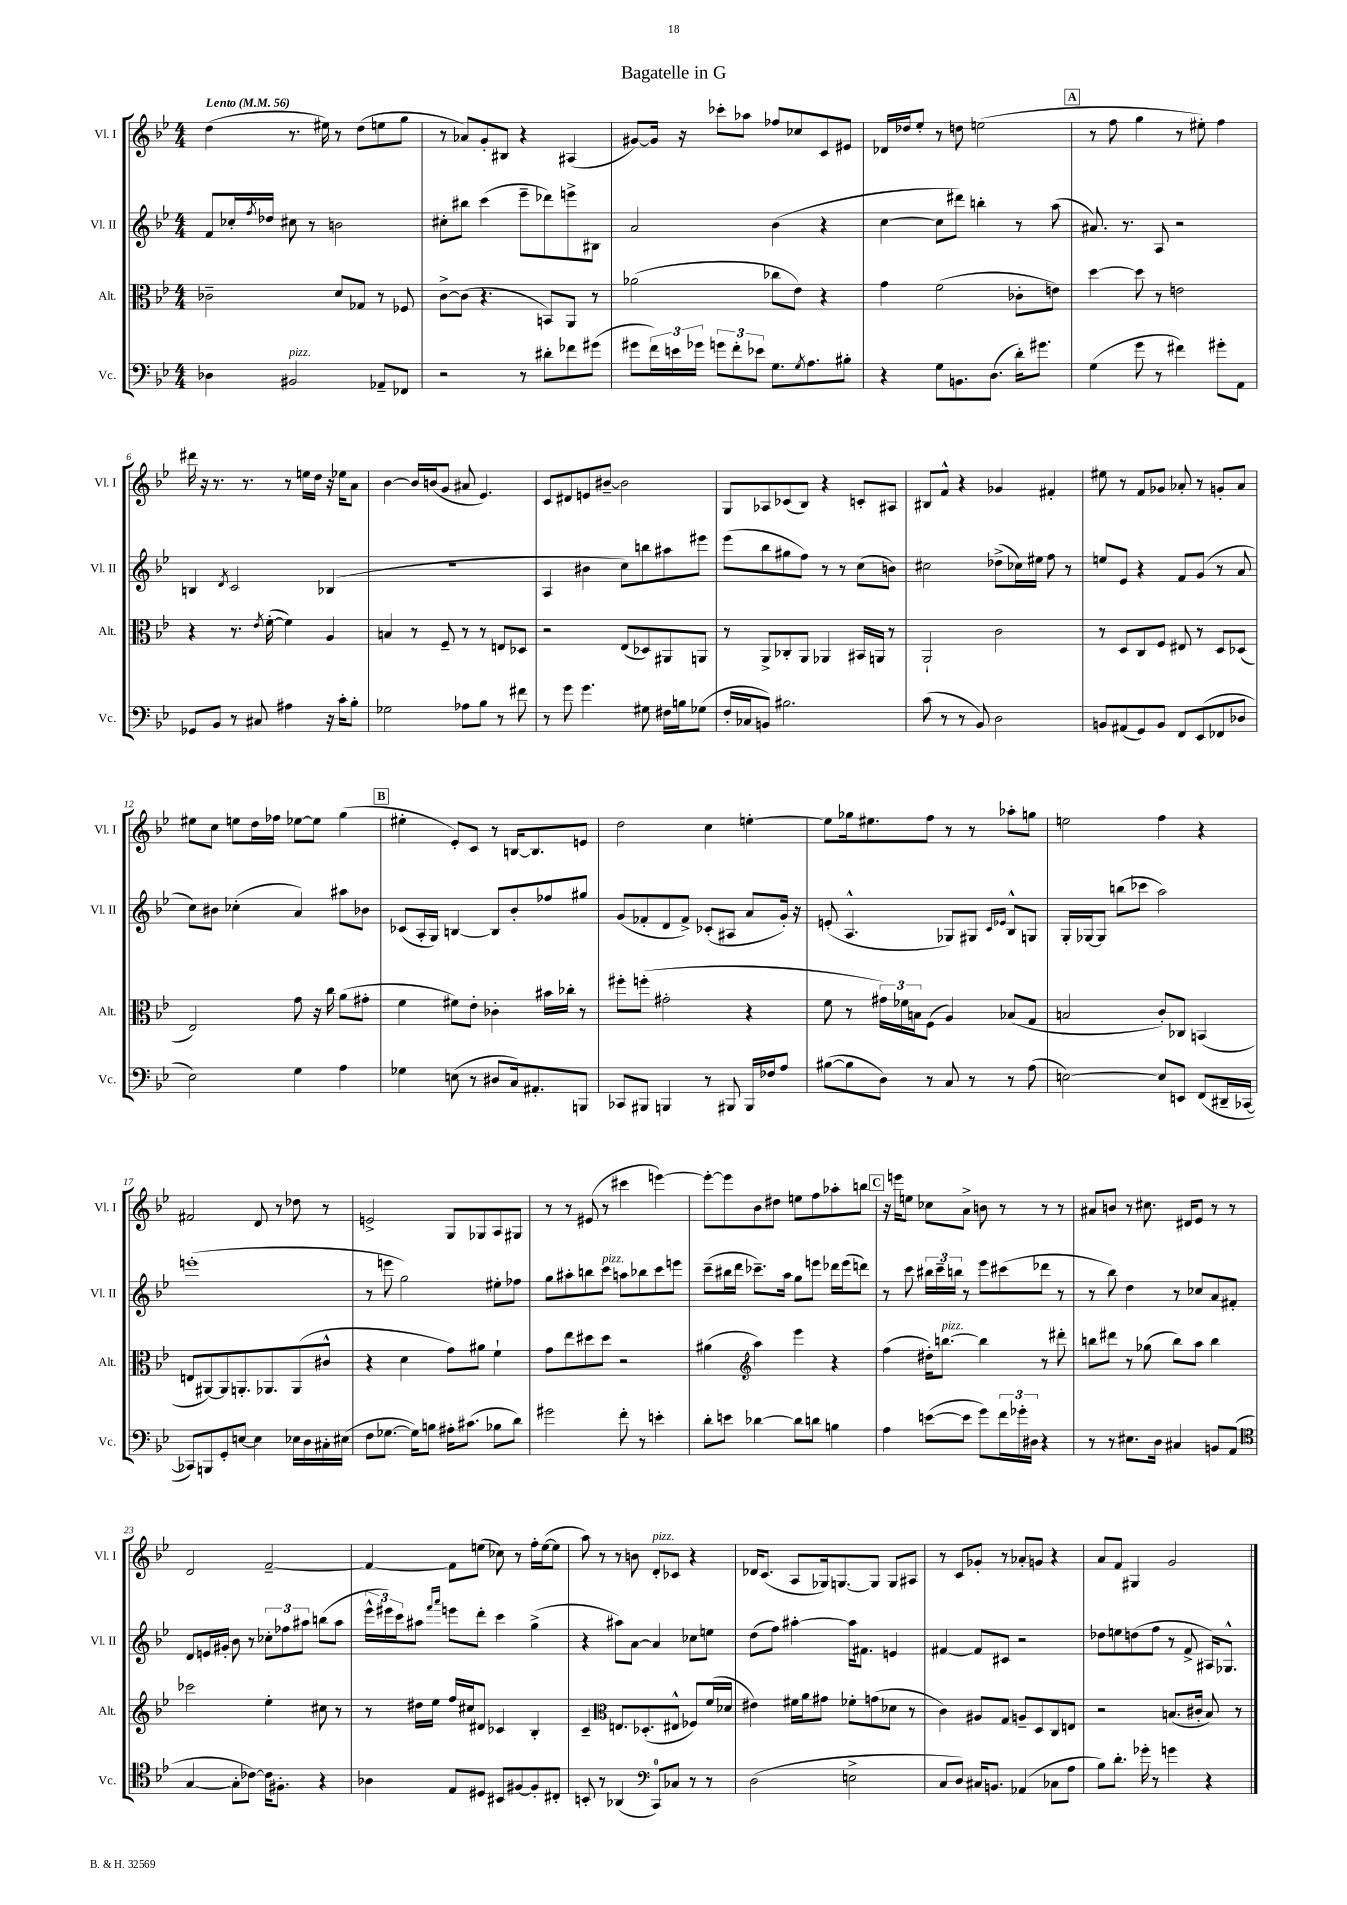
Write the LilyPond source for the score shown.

\header { title = "Bagatelle in G" }
<<
\new StaffGroup <<
\new Staff = "s0" \with { instrumentName = "Vl. I" shortInstrumentName = "Vl. I" } {
    \clef treble \key bes \major \numericTimeSignature \time 4/4 \tempo "Lento" 4 = 56
    d''4( r8. eis''16) r8 d''8( e''8 g''8 |
    r8 aes'8) g'8-. bis8 r4 ais4( |
    gis'8~) gis'16 r16 ces'''8-. aes''8 fes''8 ces''8 c'8 eis'8 |
    des'16 des''16 ees''8-. r8 d''8 e''2( |
    \mark \markup { \box "A" } r8 f''8 g''4 r8 eis''8-.) f''4 |
    dis'''16 r16 r8. r8. r8 e''16 d''16 r16 ees''16 a'8 |
    bes'4~ bes'16 b'16( g'8 ais'8 ees'4.) |
    c'8 dis'8 e'8 bis'8~-- bis'2 |
    g8 aes8 ces'8( bes8) r4 c'8-. ais8 |
    bis8 f'8-^ r4 ges'4 fis'4-. |
    eis''8 r8 f'8 ges'8 aes'8-. r8 g'8-. aes'8 |
    eis''8 c''8 e''8 d''16 fes''16 ees''8~ ees''8 g''4( |
    \mark \markup { \box "B" } eis''4-. ees'8-.) c'8 r8 b16~ b8. e'8 |
    d''2 c''4 e''4~-. |
    e''8 ges''16 eis''8. f''8 r8 r8 aes''8-. g''8 |
    e''2 f''4 r4 |
    fis'2 d'8 r8 des''8 r8 |
    e'2-> g8 ges8 a8 gis8 |
    r8 r8 eis'8( r8 cis'''4 e'''4~) |
    e'''8~-. e'''8 bes'8 dis''8 e''8 f''8 aes''8-. b''8 |
    \mark \markup { \box "C" } r16 e'''16 e''8 ces''8 a'8-> b'8 r8 r8 r8 |
    ais'8 b'8 r8 cis''8. dis'16 ees'8 r8 r8 |
    d'2 f'2~-- |
    f'4~ f'8 e''8( ces''8) r8 f''16-. e''16~( e''8 |
    a''8) r8 r8 b'8 d'8-.^\markup { \italic "pizz." } ces'8 r4 |
    des'16 c'8.( a8 ges16) g8.~ g8 g8 ais8 |
    r8 c'8 ges'8-. r8 aes'8-. g'8 r4 |
    a'8 f'8 gis4 g'2 \bar "|." |
}
\new Staff = "s1" \with { instrumentName = "Vl. II" shortInstrumentName = "Vl. II" } {
    \clef treble \key bes \major \numericTimeSignature \time 4/4
    f'8 ces''16-. \acciaccatura { f''8 } des''16 cis''8 r8 b'2 |
    cis''8-. bis''8 c'''4( ees'''8-- des'''8) e'''8-> bis8 |
    a'2 bes'4( r4 |
    c''4~ c''8 dis'''8) b''4-. r8 a''8( |
    \mark \markup { \box "A" } ais'8.) r8. a8 r2 |
    b4 \acciaccatura { d'8 } c'2 bes4( |
    R1 |
    a4 bis'4 c''8) b''8 ais''8 eis'''8 |
    ees'''8( bes''8 gis''8 f''8) r8 r8 c''8( b'8) |
    cis''2 des''8->( ces''16) eis''16 f''8 r8 |
    e''8 ees'8 r4 f'8 g'8( r8 a'8 |
    c''8) bis'8 ces''4-.( a'4) ais''8 bes'8 |
    \mark \markup { \box "B" } ces'8( a16-. g16) b4~ b8 bes'8-. fes''8 gis''8 |
    g'8( fes'8-. d'8 fes'8->) ces'8-.( ais8 a'8 g'16-.) r16 |
    e'8-.( a4.-^ ges8) gis8 \grace { c'16 ees'16 } bes8-^ g8 |
    g16-. ges16~ ges8 b''8( ces'''8 a''2) |
    e'''1-.( |
    r8 e'''8 g''2) eis''8-. fes''8 |
    g''8 ais''8-. b''8 c'''8^\markup { \italic "pizz." } a''8 bes''8 c'''8 e'''8 |
    c'''8--( bis''16 d'''16 ces'''8.--) a''16 g''8 e'''8 des'''16 e'''16( d'''8) |
    \mark \markup { \box "C" } r8 c'''8 \tuplet 3/2 { bis''16 c'''16-- b''16 } r8 ees'''8 cis'''8( des'''8 r8 |
    r8 bes''8) d''4 r8 ces''8 a'8 fis'8-. |
    d'8 e'16 gis'16-. bes'8 r8 \tuplet 3/2 { ces''8-. fes''8 ais''8 } b''8( ais''8 |
    \tuplet 3/2 { ees'''16-^ eis'''16) c'''16 } ais''8 \grace { f'''16 a'''16 } e'''8 d'''8-. c'''4 g''4->( |
    r4 ais''8) a'8~ a'4 ces''8 e''8 |
    d''8( f''8) ais''4~-. ais''16 fis'8. e'4 |
    fis'4~ fis'8 cis'8 r2 |
    des''8 e''8 d''8( f''8 r8 f'8-> ais16) ges8.-^ \bar "|." |
}
\new Staff = "s2" \with { instrumentName = "Alt." shortInstrumentName = "Alt." } {
    \clef alto \key bes \major \numericTimeSignature \time 4/4
    ces'2-- d'8 ges8 r8 fes8 |
    c'8~-> c'8( r4. b,8) a,8 r8 |
    aes'2( ces''8 ees'8) r4 |
    g'4 f'2( ces'8-. e'8) |
    \mark \markup { \box "A" } d''4~ d''8 r8 e'2 |
    r4 r8. \acciaccatura { ees'8 } f'16~-.( f'4) a4 |
    b4 r8 f8-- r8 r8 e8 des8 |
    r2 ees8( des8) ais,8 a,8 |
    r8 a,8-> ces8-. a,8 aes,4 bis,16 a,16 r8 |
    a,2-! c'2 |
    r8 d8 c8 f8 eis8 r8 d8 des8( |
    ees2) g'8 r16 c''16 a'8( gis'8-. |
    \mark \markup { \box "B" } f'4 fis'8) ees'8-. ces'4-. bis'16 ces''16-. r8 |
    fis''8-. f''8-.( gis'2-. r4 |
    f'8 r8 \tuplet 3/2 { gis'16) fes'16 b16 } f8( a4) bes8( g8 |
    b2 c'8-.) ces8 b,4( |
    e8 ais,8~) ais,8 a,8.-. aes,8. aes,8( cis'8-^ |
    r4 d'4 g'8) ais'8 f'4-! |
    g'8 ees''8 dis''8 dis''8 r2 |
    ais'4( \clef treble a''4) ees'''4 r4 |
    \mark \markup { \box "C" } f''4( dis''16-.) b''8.~^\markup { \italic "pizz." } b''4 r8 dis'''8-. |
    b''8 dis'''8 r8 ges''8( b''8) a''8 b''4 |
    ces'''2 ees''4-. cis''8 r8 |
    r8 dis''16 ees''16 f''16 cis''16 dis'8 ces'4 bes4-. |
    c'4-- \clef alto e8. des8.-.( eis8-^ fes8) f'16( des'16 |
    eis'4) fis'16 a'16 gis'8 fes'8-. g'8( des'8 r8 |
    c'4) ais8 g8 a8-- d8 c8 e8 |
    r2 b8.( cis'16-. b8) r8 \bar "|." |
}
\new Staff = "s3" \with { instrumentName = "Vc." shortInstrumentName = "Vc." } {
    \clef bass \key bes \major \numericTimeSignature \time 4/4
    des4 bis,2^\markup { \italic "pizz." } aes,8-- fes,8 |
    r2 r8 dis'8-. fes'8 gis'8( |
    gis'8 \tuplet 3/2 { f'16) e'16 ges'16 } \tuplet 3/2 { g'8 f'8-. ees'8 } g8. \acciaccatura { g8 } a8. bis8-. |
    r4 g8 b,8. d8.( d'16-.) gis'8. |
    \mark \markup { \box "A" } g4( g'8 r8 fis'4) gis'8-. a,8 |
    ges,8 bes,8 r8 cis8 ais4 r16 c'16-. bes8-. |
    ges2 aes8 bes8 r8 fis'8 |
    r8 g'8 g'4. gis8 fis16 b16 ges8( |
    f16-. ces16 b,8) bis2. |
    c'8( r8 r8 bes,8) d2 |
    b,8 ais,8( g,8) b,8 f,8 ees,8( fes,8 des8 |
    ees2) g4 a4 |
    \mark \markup { \box "B" } ges4 e8( r8 dis8 c16) ais,8.-. b,,8 |
    ces,8 bis,,8 b,,4 r8 bis,,8 bis,,16 fes16 a8 |
    bis8~( bis8 d8) r8 c8 r8 r8 a8( |
    e2~) e8 e,8 f,8( dis,16-- ces,16~ |
    ces,8) b,,8 g,8-. e8~ e4 ees16 d16 cis16-. eis16( |
    f8 ges8.~ ges16) b8 ais16-. cis'8.( bes8 d'8) |
    gis'2 f'8-. r8 e'4-. |
    d'8-. e'8 des'4~ des'8 d'8 b4 |
    \mark \markup { \box "C" } a4 e'8~( e'8 g'8) \tuplet 3/2 { f'16 ges'16-. dis16 } r4 |
    r8 r8 eis8. d16 cis4 b,8 a,8( |
    \clef tenor g4~ g8-. ces'8~) ces'16 fis8.-. r4 |
    aes4 ees8 dis8 bis,8 fis8~ fis8-. cis8-. |
    b,8-. r8 aes,4( \clef bass c,8-0) ces8 r8 r8 |
    d2( e2-> |
    c8 d8) cis16 b,8. aes,4( ces8 a8 |
    bes8) d'8.-. ges'16-. r8 g'4 r4 \bar "|." |
}
>>
>>
